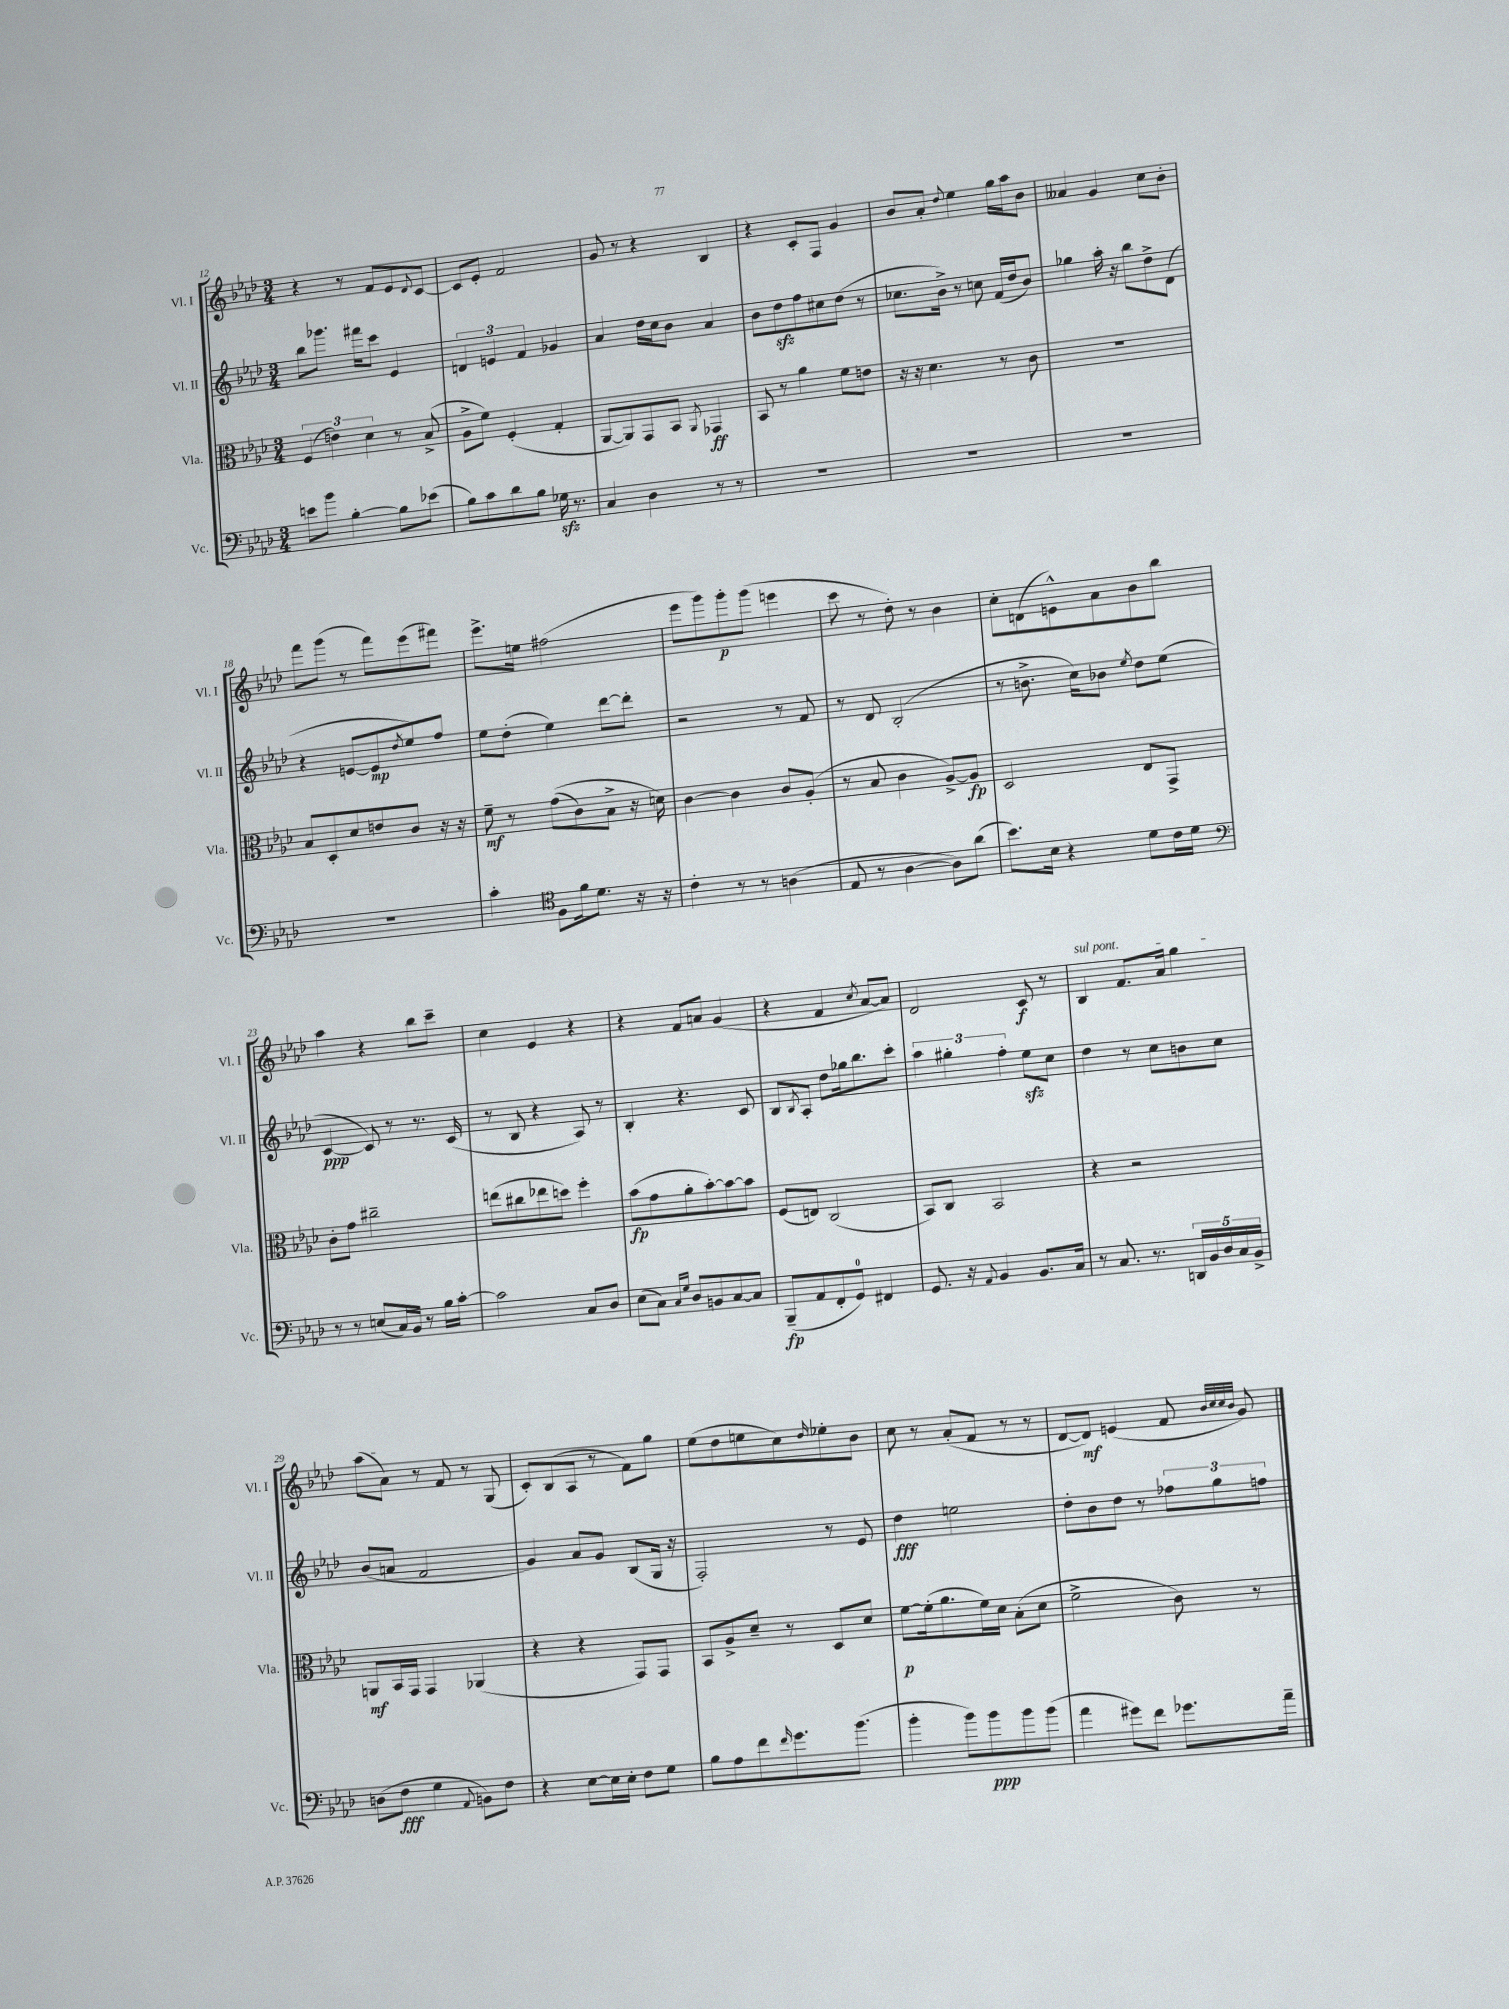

**kern	**kern	**kern	**kern
*staff4	*staff3	*staff2	*staff1
*clefF4	*clefC3	*clefG2	*clefG2
*k[b-e-a-d-]	*k[b-e-a-d-]	*k[b-e-a-d-]	*k[b-e-a-d-]
*M3/4	*M3/4	*M3/4	*M3/4
8e	(6F	8bb-	4r
8b-	.	8.ggg-	.
.	6e)	.	.
[4B-'	.	.	8r
.	.	16fff#	.
.	6d-	.	.
.	.	8ccc	8f
8B-]	8r	4e-	8e-
.	.	.	8qqd-
(8e-	(8B-^	.	[8c
=	=	=	=
8B-)	8A-^	6d	8c]
8c	8f)	.	8e-'
.	.	6e	.
8d-	(4F'	.	2f
.	.	6f	.
8B-	.	.	.
16G-	4G'	4g-	.
8.r	.	.	.
=	=	=	=
4C	[8AA-	4a-	8g
.	8AA-])	.	8r
4D-	8GG	16dd-	4r
.	.	16cc	.
.	8BB-	8b-	.
.	8qAA-	.	.
8r	4GG-	4a-	4B-
8r	.	.	.
=	=	=	=
2.r	8BB-	8b-	4r
.	8r	8dd-	.
.	4a-	8ff	8c'
.	.	8cc#	8F
.	8f	(8dd-	4g
.	8e	8r	.
=	=	=	=
2.r	16r	8.cc-	8b-
.	16r	.	.
.	4.d-	.	8a-'
.	.	16b-^)	.
.	.	.	8qqdd-
.	.	8r	4ee-
.	.	8cc	.
.	8r	(16f	16gg
.	.	16dd-	16aa-
.	8c	8b-)	8b-
=	=	=	=
2.r	2.r	4gg-	4a--
.	.	16aa-'	4g
.	.	16r	.
.	.	8bb-	.
.	.	8dd-^	8cc
.	.	(8d-	8b-'
=	=	=	=
2.r	8B-	4r	8fff
.	8D-'	.	(8ggg
.	8d-	[8e	8r
.	8e	8e]	8fff)
.	.	8qdd-	.
.	8c	8ee-)	(8eee-
.	16r	8ff	8fff#)
.	16r	.	.
=	=	=	=
4c'	8f~	8ee-	8.eee-^
.	8r	(8dd-'	.
.	.	.	16ee
*clefC4	*	*	*
8F	&((8g	4ee-)	(2ff#
16f	8c)	.	.
8.d-	.	.	.
.	8B-^	[8ddd-	.
16r	16r	8ddd-']	.
16r	16d&)	.	.
=	=	=	=
4c'	[4c	2r	8eee-
.	.	.	8ggg)
8r	4c]	.	8ggg'
8r	.	.	(8ggg
(4A	8c	8r	4eee
.	(8A-'	8f	.
=	=	=	=
8E-	8r	8r	8ccc
8r	8B-	8d-	8r
[4A-	4c	(2B-'	8dd-')
.	.	.	8r
8A-])	[8A-^)	.	4b-
(8a-	8A-]	.	.
=	=	=	=
8.b-)	2D-	8r	8cc'
.	.	8.b^	(8d
16B-	.	.	.
4r	.	.	8e^^)
.	.	16cc)	.
.	.	8b-	8a-
.	.	8qee-	.
8d-	8E-	8dd-	8b-
16c	8GG^	(8ee-	8bb-
16d-	.	.	.
=	=	=	=
*clefF4	*	*	*
8r	8c'	[4c	4aa-
8r	8g	.	.
(8E	2cc#~	8c])	4r
16C)	.	8r	.
16BB-	.	.	.
8r	.	8.r	8bb-
16B-	.	.	8ccc~
[16c'	.	(16c	.
=	=	=	=
2c]	(8ee	8r	4cc
.	8cc#	8B-	.
.	8ee-	4r	4e-
.	8dd)	.	.
8C	4ff'	8A-)	4r
8D-	.	8r	.
=	=	=	=
(8E-	(8b-	4B-'	4r
8C)	8g	.	.
16qqC	.	.	.
16qqG	.	.	.
8D-	8a-'	4.r	8f
8BB	[8b-')	.	8a
[8C	8b-_	.	(4g
8C]	8b-]	8c	.
=	=	=	=
(8BBB-~	(8F	8B-	4r
.	.	8qB-	.
8AA-	8E)	8A-'	.
8FF'	(2C	8dd-	4f
8GG)	.	16gg-	.
.	.	8.bb-	.
.	.	.	8qcc
4FF#	.	.	[8a-
.	.	8ccc'	8a-])
=	=	=	=
8.GG	8BB-)	6aa-	2d-
.	8C	.	.
.	.	6gg#'	.
16r	.	.	.
8qqAA-	.	.	.
4BB-	2BB-	.	.
.	.	6ff'	.
8.BB-	.	8ee-	8c
.	.	8cc	8r
16C	.	.	.
=	=	=	=
8r	4r	4dd-	4B-
8.C	.	.	.
.	2r	8r	8.f
8.r	.	.	.
.	.	8cc	.
.	.	.	16a-
20DD	.	8b	4gg
20BB-	.	.	.
20D-	.	.	.
.	.	8cc	.
20C	.	.	.
20BB-^	.	.	.
=	=	=	=
(8D	8AA	(8b-	(8aa-
8F	16BB-	8a	8a-)
.	16GG	.	.
4G	4GG	2f	8r
.	.	.	8f
8qqAA-	.	.	.
8BB)	(4AA-	.	8r
8F	.	.	(8G
=	=	=	=
4r	4r	4g)	8c')
.	.	.	(8B-
[8E-	4r	8a-	8A-
16E-]	.	8g	8r
16E-'	.	.	.
8F	8GG)	(8B-	8f)
8G	8GG	16G	8gg
.	.	16r	.
=	=	=	=
8B-	8BB-	2F')	(8ee-
8A-	8A-^	.	8dd-
8f	8d-~	.	8ee
16qqf	.	.	.
8.g	8r	.	8cc)
.	.	.	16qqdd-
.	8D-	8r	8ee-'
(8.b-	.	.	.
.	8d-	8e-	8b-
=	=	=	=
4b-'	[8f	4dd-	8cc
.	(16f']	.	8r
.	8.a-	.	.
8b-)	.	2ee	(8a-'
8b-	16f)	.	8f
.	16d-	.	.
8b-	(8B-'	.	8r
(8b-	8d-	.	8r
=	=	=	=
4a-	2f^	8dd-'	[8d-
.	.	8b-	8d-])
8g#)	.	8dd-	(4e
8f	.	8r	.
8.g-	8c)	12ff-	8f
.	.	12gg	.
.	.	.	32qqb-
.	.	.	32qqcc
.	.	.	32qqcc
.	.	.	32qqb-
.	8r	.	8g)
.	.	12ff	.
16a-~	.	.	.
==	==	==	==
*-	*-	*-	*-
